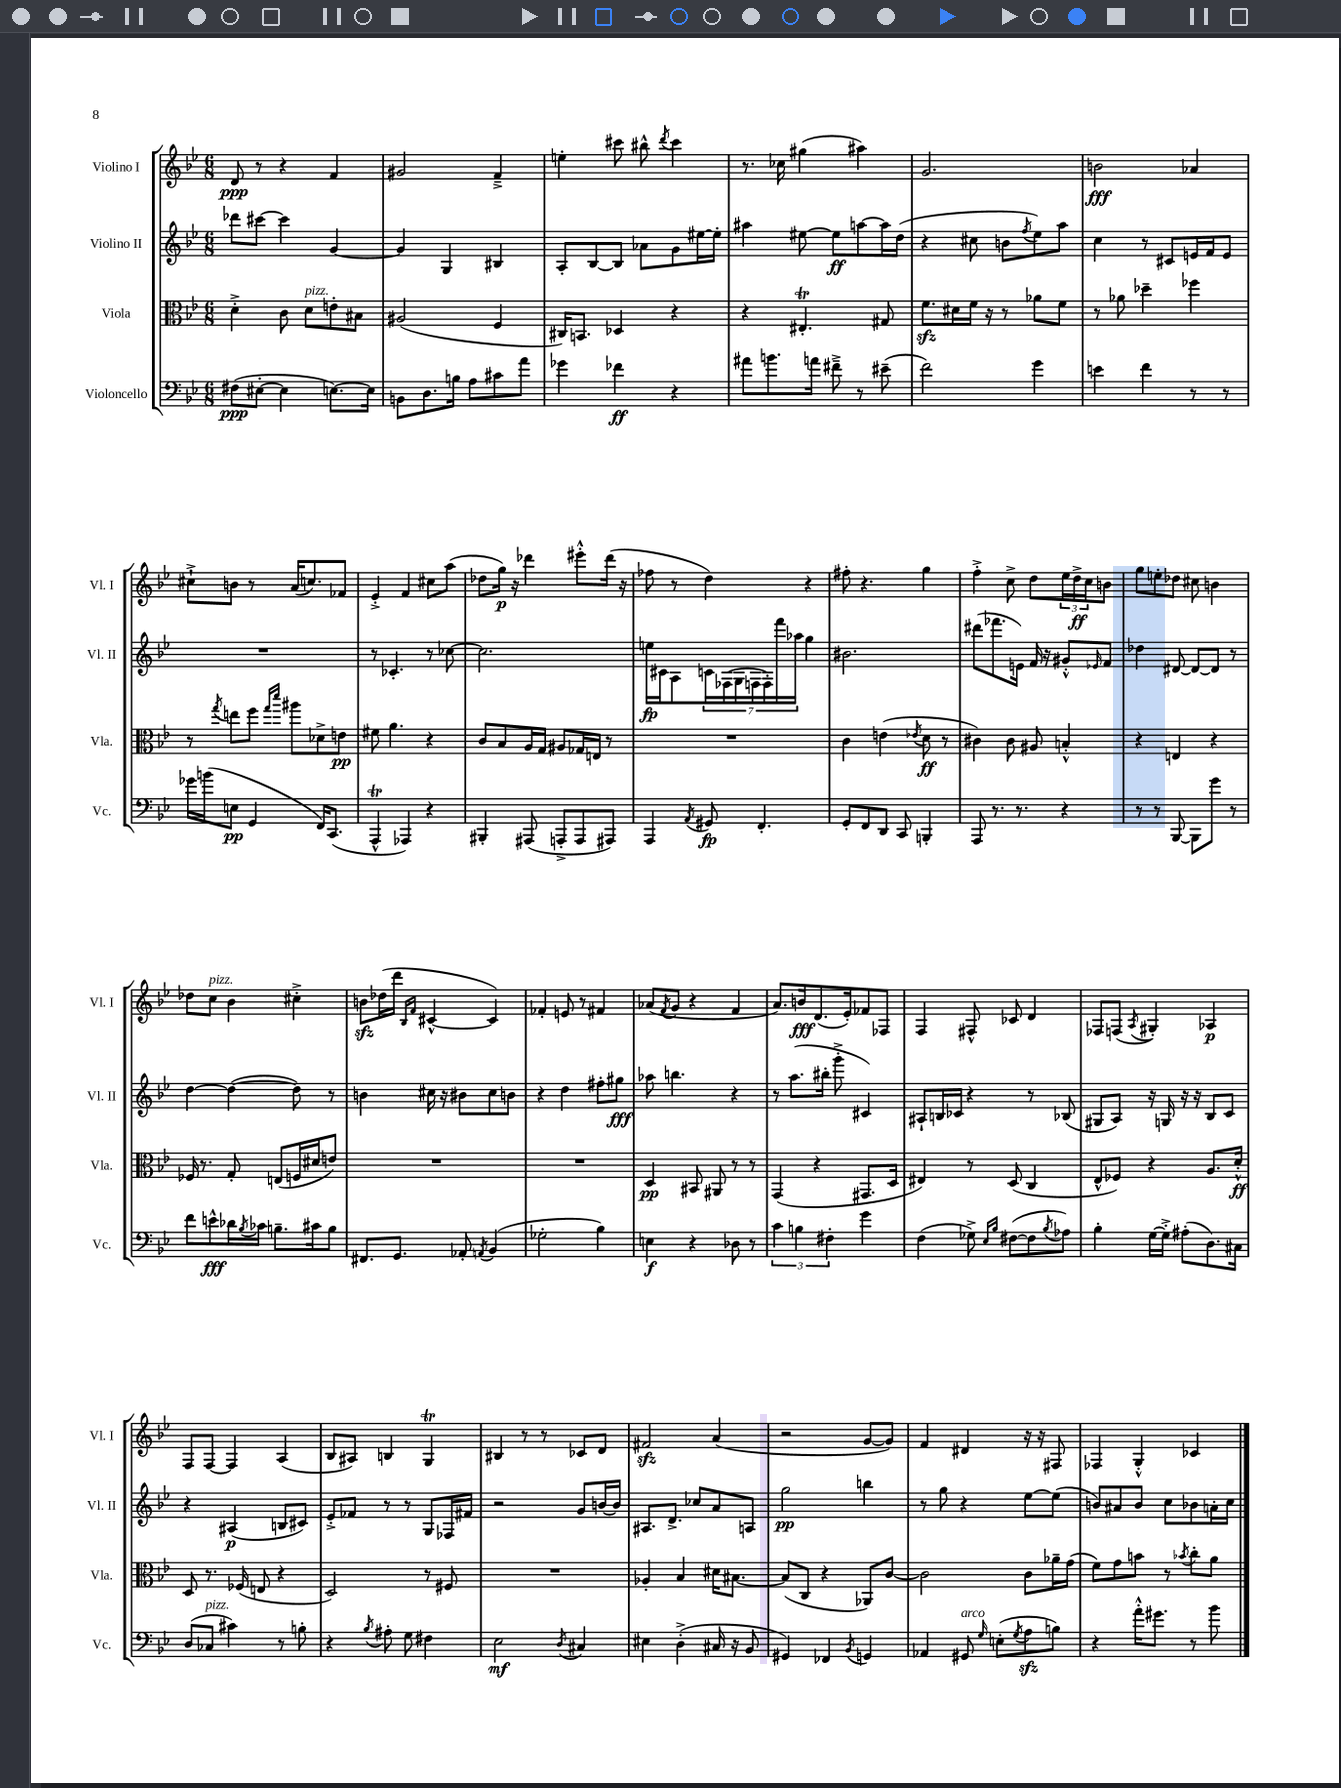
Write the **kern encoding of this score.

**kern	**kern	**kern	**kern
*staff4	*staff3	*staff2	*staff1
*clefF4	*clefC3	*clefG2	*clefG2
*k[b-e-]	*k[b-e-]	*k[b-e-]	*k[b-e-]
*M6/8	*M6/8	*M6/8	*M6/8
(8F#\L	4d'^\	8ddd-\L	8d/
[8E#'\J	.	[8ccc#\J	8r
4E#\]	8c\	4ccc#\]	4r
.	8d\L	.	.
[8.E\L)	8e'\	[4g/	4f/
.	8B#\J	.	.
16E\]Jk	.	.	.
=	=	=	=
8BB\L	(2A#/	4g/]	2g#/
8.D\	.	.	.
.	.	4G/	.
16B\Jk	.	.	.
8A\L	.	.	.
8c#\	4F/	4B#/	4f~^/
8a\J	.	.	.
=	=	=	=
4g-\	16C#/LK)	8A'/L	4ee'\
.	8.BB/J	.	.
.	.	[8B-/	.
4f-\	4D-/	8B-/]J	8ccc#\
.	.	8a-\L	8bb#^^\
.	.	.	8qddd/
4r	4r	8g\	4ccc#\
.	.	[16ee#\L	.
.	.	16ee#'\]JJ	.
=	=	=	=
8a#\L	4r	4aa#\	8.r
8.b\	.	.	.
.	.	.	16cc-\
.	4.E#'/	[8ee#\	(4gg#\
16a\Jk	.	.	.
8f#~^\	.	8ee#\]L	.
8r	.	[8aa\	4aa#\)
(8e#~\	8G#/	16aa\]L	.
.	.	(16dd\JJ	.
=	=	=	=
2f\)	8.f\L	4r	2.g/
.	16d#\L	.	.
.	16f\JJ	8cc#\	.
.	16r	.	.
.	8r	8b\L	.
.	.	8qff/	.
4g\	8a-\L	8ee-\)	.
.	8f\J	8aa\J	.
=	=	=	=
4e\	8r	4cc\	2b\
.	8a-\	.	.
4f\	4dd-~\	8r	.
.	.	8c#/L	.
8r	4ff-\	16e/L	4a-/
.	.	16f/J	.
8r	.	8e/J	.
=	=	=	=
16g-\LL	8r	2.r	8cc#`^\L
(16b\J	.	.	.
.	8qgg/	.	.
8E\J	8ee\L	.	8b\J
4GG/	8ff\J	.	8r
.	16qqgg/LL	.	.
.	16qqddd/JJ	.	.
.	8aa#\L	.	(16a/LK
.	.	.	8.cc/)
16FF/LK)	8d-^\	.	.
(8.CC/J	.	.	.
.	8e\J	.	8f-/J
=	=	=	=
4AAA^^/	8f#\	8r	4e-'^/
.	4.a\	4.c-'/	.
4AAA-/)	.	.	4f/
4r	4r	8r	8cc#\L
.	.	[8cc-\	(8aa\J
=	=	=	=
4BBB#'/	8c/L	2.cc-\]	8dd-\L
.	8B-/	.	16gg\Jk)
.	.	.	16r
(8AAA#/	16A/L	.	4ddd-\
.	16G/JJ	.	.
8AAA'^/L	8A#/L	.	.
8AAA/	16G-/L	.	8eee#'^^\L
.	16E/JJ	.	.
8AAA#/J)	8r	.	(16ddd-\Jk
.	.	.	16r
=	=	=	=
4AAA/	2.r	16ee\LL	8ff-\
.	.	16c#\J	.
.	.	8A\	8r
8qAA/	.	.	.
8GG#/	.	28c\L	4dd\)
.	.	(28F-\	.
.	.	28G\	.
.	.	28F\	.
4.FF'/	.	.	.
.	.	28F'\)	.
.	.	28fff\	.
.	.	28aa-\JJ	.
.	.	4gg\	4r
=	=	=	=
8GG'/L	4c\	2.b#\	8ff#'\
8FF/	.	.	4.r
8DD/J	(4e\	.	.
8CC/	.	.	.
.	8qe-/	.	.
4BBB'/	8d\	.	4gg\
.	8r	.	.
=	=	=	=
8AAA/	4c#\)	(8ddd#\L	4ff'^\
8.r	.	8.fff-\	.
.	8c#\	.	8cc^\
8.r	.	16e\Jk)	.
.	8A#/	16f/	8dd\L
.	.	16r	.
4r	4B'^^/	8g#'^^/L	24ee-\L
.	.	.	24dd^\
.	.	.	24cc\J
.	.	16qqe-/	.
.	.	8f/J	8b\J
=	=	=	=
8r	4r	4dd-\	8gg\L
8r	.	.	8ee'\
[8BBB-/	4E/	[8d#/	8dd-\J
8BBB-\]L	.	8d#/_L	8cc#\
8g\J	4r	8d#/]J	4b\
8r	.	8r	.
=	=	=	=
8f\L	16F-/	[4dd\	8dd-\L
.	8.r	.	.
8e^^\	.	.	8cc\J
16d-\L	8G'/	(4dd\_	4b-\
8qB-/	.	.	.
16c-\JJ	.	.	.
8.B~\L	(8E/L	.	.
.	16F/L	8dd\])	4cc#'^\
16c#\k	16d#/J	.	.
8B\J	8e/J)	8r	.
=	=	=	=
8.FF#/L	2.r	4b\	8b\L
.	.	.	(16dd-\L
8.GG/J	.	.	16ddd\JJ
.	.	.	16qqB-/LL
.	.	.	16qqf/JJ
.	.	16cc#\	[4c#^^/
.	.	16r	.
8AA-'/	.	8b#\L	.
8qAA/	.	.	.
(4BB-/	.	8cc#\	4c#/])
.	.	8b\J	.
=	=	=	=
2G-'\	2.r	4r	4f-'/
.	.	4dd\	8e/
.	.	.	8r
4B-\)	.	8ff#'\L	4f#/
.	.	8gg#\J	.
=	=	=	=
4E\	4D/	8aa-\	(8a-/L
.	.	.	8qf/
.	.	4.bb\	8g/J
4r	8BB#/	.	4r
.	8AA#/	.	.
8D-\	8r	4r	4f/
8r	8r	.	.
=	=	=	=
6c\	(4GG/	8r	8.a/L)
.	.	(8.aa\L	.
6B\	.	.	.
.	.	.	16b/k
.	4r	.	(8.d/
.	.	16bb#'\Jk	.
6F#'\	.	.	.
.	.	8ggg'^\	.
.	.	.	16e-'/k)
4g\	8.GG#/L	4c#/)	8f-/
.	.	.	8F-/J
.	16D/Jk	.	.
=	=	=	=
(4F\	4E#/)	8A#`/L	4F/
.	.	16B/L	.
.	.	16c-/JJ	.
8G-^\)	8r	4r	8F#^^/
16qqE-/LL	.	.	.
16qqB-/JJ	.	.	.
([8F#\L	(8D/	.	8c-/
8F#\]	4C/	8r	4d/
8qB-/	.	.	.
8A-\J)	.	(8B-/	.
=	=	=	=
4B-'\	8E-^^/L	8G#/L	8F-/L
.	8F-/J)	8A/J)	(8F/J
.	.	.	8qA/
[16G\LL	4r	16r	4G#'/)
16G'^\]JJ	.	16G/	.
(8A#'\L	.	16r	.
.	.	16r	.
8.D\)	8.A/L	8B-/L	4A-/
.	.	8c/J	.
16C#\Jk	16d'^^/Jk	.	.
=	=	=	=
(8D/L	8D/	4r	8F/L
8C-/J	8.r	.	[8F/J
4c#\)	.	(4A#/	4F/]
.	(16F-/	.	.
.	8E/	.	.
8r	4r	8B/L	(4A/
8B'\	.	8c#/J)	.
=	=	=	=
4r	2D/)	8e-'^/L	8B-/L
.	.	8f-/J	8A#/J)
8qB-/	.	.	.
8A#'\	.	8r	4B/
8G\	.	8r	.
4F#\	8r	8G/L	4G/
.	8F#/	16F-/L	.
.	.	16f#/JJ	.
=	=	=	=
2E-\	2.r	2r	4B#/
.	.	.	8r
.	.	.	8r
8qD/	.	.	.
4C#/	.	8g/L	8c-/L
.	.	[16b/L	8d/J
.	.	16b/]JJ	.
=	=	=	=
4E#\	4A-'/	8.A#/L	2f#/
.	.	8.d^/J	.
(4D'^\	4B-/	.	.
.	.	8cc-/L	.
16C#/	16d#\LK	8a/	(4a/
16r	[8.B#\J	.	.
8BB-/	.	8A/J	.
=	=	=	=
4GG#/)	(8B#/]L	2gg\	2r
.	8C/J	.	.
4FF-/	4r	.	.
8qBB-/	.	.	.
4GG/	8AA-/L)	4bb\	[8g/L
.	[8c/J	.	8g/]J)
=	=	=	=
4AA-/	2c\]	8r	4f/
.	.	8gg\	.
8GG#/	.	4r	4d#/
16qqG/	.	.	.
(8E'\L	.	.	.
8qG/	.	.	.
8A\	8c\L	[8ee-\L	16r
.	.	.	16r
8B\J)	16a-~\L	(8ee-\]J	8F#/
.	(16g\JJ	.	.
=	=	=	=
4r	8f\L)	8b/L)	4F-/
.	8g\	8a#/	.
16a'^^\LK	8b\J	8b/J	4G'^^/
8.g#\J	.	.	.
.	8r	8cc\L	.
.	8qb-/	.	.
8r	8cc'\L	8b-\	4c-/
8b-\	8a\J	16a'\L	.
.	.	16cc\JJ	.
==	==	==	==
*-	*-	*-	*-
